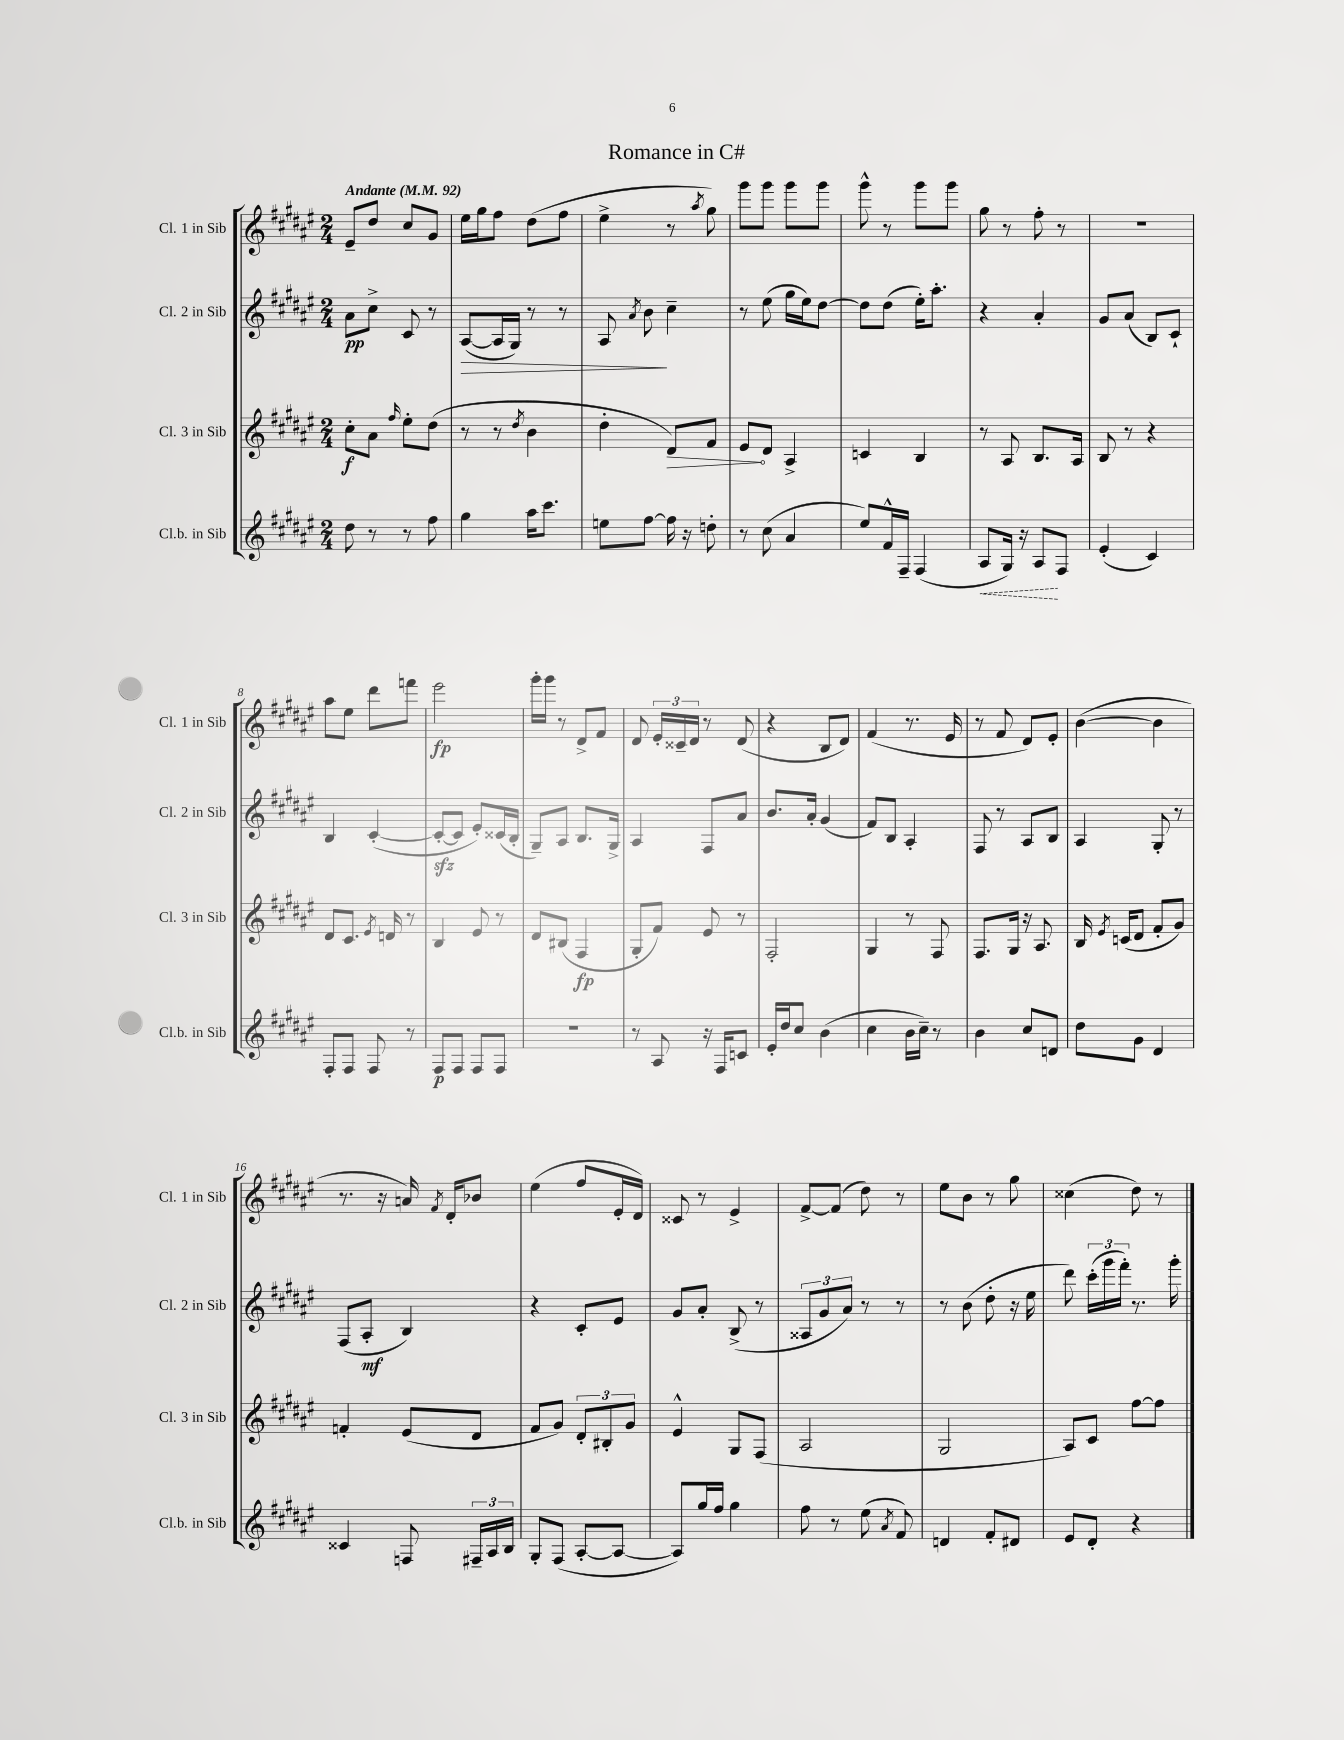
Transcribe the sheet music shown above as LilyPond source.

\header { title = "Romance in C#" }
<<
\new StaffGroup <<
\new Staff = "s0" \with { instrumentName = "Cl. 1 in Sib" shortInstrumentName = "Cl. 1 in Sib" } {
    \clef treble \key fis \major \numericTimeSignature \time 2/4 \tempo "Andante" 4 = 92
    \autoBeamOff eis'8[-- dis''8] cis''8[ gis'8] |
    eis''16[ gis''16 fis''8] dis''8[( fis''8] |
    eis''4-> r8 \acciaccatura { ais''8 } gis''8) |
    gis'''8[ gis'''8] gis'''8[ gis'''8] |
    gis'''8-^ r8 gis'''8[ gis'''8] |
    gis''8 r8 fis''8-. r8 |
    r2 |
    ais''8[ eis''8] dis'''8[ f'''8] |
    eis'''2\fp |
    gis'''16[-. gis'''16] r8 dis'8[-> fis'8] |
    dis'8 \tuplet 3/2 { eis'16[-. cisis'16-- dis'16] } r8 dis'8( |
    r4 b8[ dis'8]) |
    fis'4( r8. eis'16 |
    r8 fis'8 dis'8[) eis'8]-. |
    b'4~( b'4 |
    r8. r16 a'16) \acciaccatura { fis'8 } dis'16[-. bes'8] |
    eis''4( fis''8[ eis'16-. dis'16]) |
    cisis'8 r8 eis'4-> |
    fis'8[~-> fis'8]( dis''8) r8 |
    eis''8[ b'8] r8 gis''8 |
    cisis''4( dis''8) r8 \bar "|." |
}
\new Staff = "s1" \with { instrumentName = "Cl. 2 in Sib" shortInstrumentName = "Cl. 2 in Sib" } {
    \clef treble \key fis \major \numericTimeSignature \time 2/4
    \autoBeamOff ais'8[\pp cis''8]-> cis'8 r8 |
    ais8[~\>( ais16 gis16]) r8 r8 |
    ais8 \acciaccatura { ais'8 } b'8\! cis''4-- |
    r8 eis''8( gis''16[ eis''16) dis''8]~ |
    dis''8[ dis''8]( eis''16[-.) ais''8.]-. |
    r4 ais'4-. |
    gis'8[ ais'8]( b8[) cis'8]-! |
    b4 cis'4~-.( |
    cis'8[~-.\sfz cis'8] eis'8[-.) cisis'16( b16]-. |
    gis8[--) ais8] b8.[ gis16]-> |
    ais4 fis8[ ais'8] |
    b'8.[ ais'16]-. gis'4( |
    fis'8[) b8] ais4-. |
    fis8 r8 ais8[ b8] |
    ais4 gis8-. r8 |
    fis8[( ais8]-.\mf b4) |
    r4 cis'8[-. eis'8] |
    gis'8[ ais'8]-. b8->( r8 |
    \tuplet 3/2 { aisis8[ gis'8 ais'8]) } r8 r8 |
    r8 b'8( dis''8-. r16 eis''16 |
    dis'''8) \tuplet 3/2 { cis'''16[-.( gis'''16 fis'''16]-.) } r8. gis'''16-. \bar "|." |
}
\new Staff = "s2" \with { instrumentName = "Cl. 3 in Sib" shortInstrumentName = "Cl. 3 in Sib" } {
    \clef treble \key fis \major \numericTimeSignature \time 2/4
    \autoBeamOff cis''8[-.\f ais'8] \grace { fis''16 } eis''8[-. dis''8]( |
    r8 r8 \acciaccatura { dis''8 } b'4 |
    dis''4-. \once \override Hairpin.circled-tip = ##t dis'8[\>) fis'8] |
    eis'8[\! dis'8] ais4-> |
    c'4 b4 |
    r8 ais8 b8.[ ais16] |
    b8 r8 r4 |
    dis'8[ cis'8.] \acciaccatura { eis'8 } d'16 r8 |
    b4 eis'8 r8 |
    dis'8[ bis8]( fis4\fp |
    gis8[-. fis'8]) eis'8 r8 |
    fis2-. |
    gis4 r8 fis8 |
    fis8.[ gis16] r16 ais8. |
    b16 \acciaccatura { eis'8 } c'16[( dis'8] fis'8[-. gis'8]) |
    f'4-. eis'8[( dis'8] |
    fis'8[ gis'8]) \tuplet 3/2 { dis'8[-. bis8-. gis'8] } |
    eis'4-^ gis8[ fis8]( |
    ais2 |
    gis2 |
    ais8[) cis'8] fis''8[~ fis''8] \bar "|." |
}
\new Staff = "s3" \with { instrumentName = "Cl.b. in Sib" shortInstrumentName = "Cl.b. in Sib" } {
    \clef treble \key fis \major \numericTimeSignature \time 2/4
    \autoBeamOff dis''8 r8 r8 fis''8 |
    gis''4 ais''16[ cis'''8.] |
    e''8[ fis''8]~ fis''16 r16 d''8-. |
    r8 cis''8( ais'4 |
    eis''8[) fis'16-^ fis16]-- fis4( |
    \once \override Hairpin.style = #'dashed-line ais8[\< gis16]) r16 ais8[\! fis8] |
    eis'4-.( cis'4) |
    fis8[-. fis8] fis8 r8 |
    fis8[\p fis8] fis8[ fis8] |
    r2 |
    r8 ais8 r16 fis16[ c'8] |
    eis'16[-. dis''16 cis''8] b'4( |
    cis''4 b'16[ cis''16]--) r8 |
    b'4 cis''8[ d'8] |
    dis''8[ gis'8] dis'4 |
    cisis'4 f8 \tuplet 3/2 { fis16[-- ais16 b16] } |
    gis8[-. fis8]( ais8[~-. ais8]~ |
    ais8[) gis''16 fis''16] gis''4 |
    fis''8 r8 eis''8( \acciaccatura { ais'8 } fis'8) |
    d'4 fis'8[-. dis'8] |
    eis'8[ dis'8]-. r4 \bar "|." |
}
>>
>>
